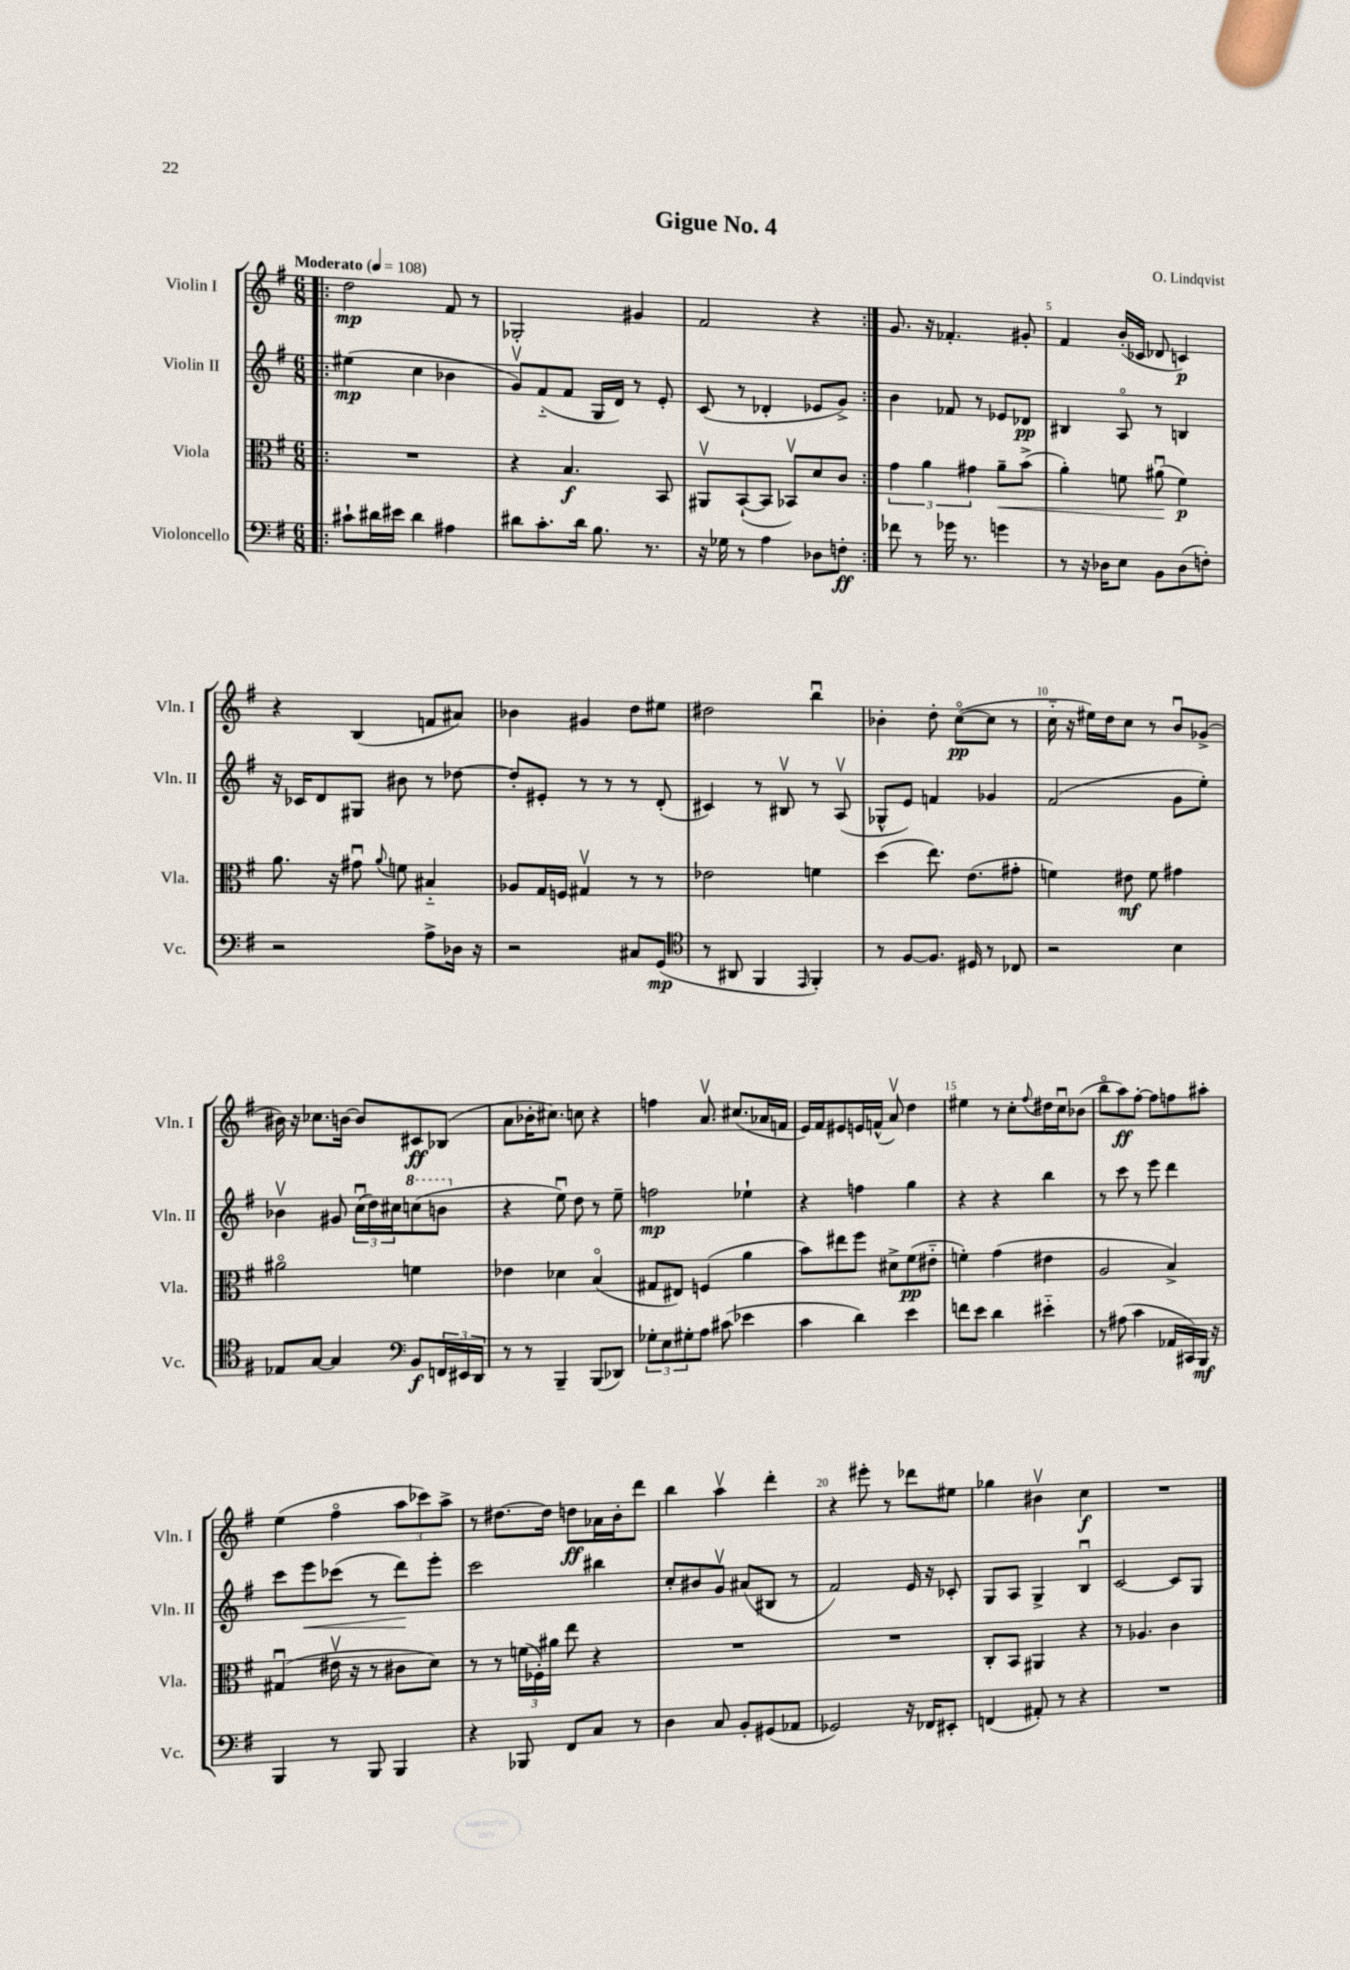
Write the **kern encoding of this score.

**kern	**dynam	**kern	**dynam	**kern	**dynam	**kern	**dynam
*part4	*part4	*part3	*part3	*part2	*part2	*part1	*part1
*staff4	*staff4	*staff3	*staff3	*staff2	*staff2	*staff1	*staff1
*I"Violoncello	*	*I"Viola	*	*I"Violin II	*	*I"Violin I	*
*I'Vc.	*	*I'Vla.	*	*I'Vln. II	*	*I'Vln. I	*
*clefF4	*	*clefC3	*	*clefG2	*	*clefG2	*
*k[f#]	*	*k[f#]	*	*k[f#]	*	*k[f#]	*
*M6/8	*	*M6/8	*	*M6/8	*	*M6/8	*
*MM108	*	*MM108	*	*MM108	*	*MM108	*
=1!|:	=1!|:	=1!|:	=1!|:	=1!|:	=1!|:	=1!|:	=1!|:
!	!	!	!	!	!	!LO:TX:a:B:t=Moderato	!
8c#X`\L	.	2.r	.	(4ee#X\	mp	2dd\	mp
16d#X\L	.	.	.	.	.	.	.
16e#X\JJ	.	.	.	.	.	.	.
4d#\	.	.	.	4cc\	.	.	.
4A#X\	.	.	.	4b-X\	.	8f#/	.
.	.	.	.	.	.	8r	.
=2	=2	=2	=2	=2	=2	=2	=2
8d#X\L	.	4r	.	8gv/L)	.	2G-X'/	.
8.c'\	.	.	.	(8f#/	.	.	.
.	.	4.B/	f	8f#/J	.	.	.
16d#\Jk	.	.	.	.	.	.	.
8.B\	.	.	.	16G/LL	.	.	.
.	.	.	.	16d/JJ)	.	.	.
.	.	.	.	8r	.	4g#X/	.
8.r	.	.	.	.	.	.	.
.	.	8BB/	.	8e'/	.	.	.
=3	=3	=3	=3	=3	=3	=3	=3
16r	.	8AA#Xv/L	.	(8c/	.	2f#/	.
16G-X\	.	.	.	.	.	.	.
8r	.	([8BB`/	.	8r	.	.	.
4A\	.	8BB/J]	.	4d-X'/	.	.	.
.	.	8BB-Xv/L)	.	.	.	.	.
8D-X\L	.	8d/	.	8e-X/L	.	4r	.
8Fn'\J	ff	8c/J	.	8g^/J)	.	.	.
=4:|!	=4:|!	=4:|!	=4:|!	=4:|!	=4:|!	=4:|!	=4:|!
8f-X\	.	6g\	.	4b\	.	8.g/	.
8r	.	.	.	.	.	.	.
.	.	6a\	.	.	.	.	.
.	.	.	.	.	.	16r	.
16g-X\	.	.	.	8f-X/	.	4.f-X'/	.
8.r	.	.	.	.	.	.	.
.	.	6g#X\	.	.	.	.	.
.	.	.	.	8r	.	.	.
!	!	!	!LO:HP:b	!	!	!	!
4gn\	.	8a~\L	<	8e-X/L	.	.	.
.	.	(8b^\J	.	8d-X/J	pp	8g#X'/	.
=5	=5	=5	=5	=5	=5	=5	=5
8r	.	4a'\)	.	4B#X/	.	4f#/	.
16r	.	.	.	.	.	.	.
16D-X\KL	.	.	.	.	.	.	.
8E\J	.	8fn\	.	8A/	.	(16b'/LL	.
.	.	.	.	.	.	16c-X/JJ	.
8BB\L	.	(8a#Xu\	.	8r	.	8d-X/	.
(8D-\	.	4f\)	[ p	4Bn/	.	4cn/)	p
8Fn'\J)	.	.	.	.	.	.	.
!!LO:LB:g=z
=6	=6	=6	=6	=6	=6	=6	=6
2r	.	8.a\	.	16r	.	4r	.
.	.	.	.	16c-X/KL	.	.	.
.	.	.	.	8d/	.	.	.
.	.	16r	.	.	.	.	.
.	.	8g#Xu\	.	8G#X/J	.	(4B/	.
.	.	8qqa/	.	.	.	.	.
.	.	8fn\	.	8b#X\	.	.	.
8A^\L	.	4B#X/	.	8r	.	8fn/L	.
16D-X\Jk	.	.	.	[8dd-X\	.	8a#X/J)	.
16r	.	.	.	.	.	.	.
=7	=7	=7	=7	=7	=7	=7	=7
2r	.	8A-X/L	.	8dd-'/L]	.	4b-X\	.
.	.	16G/L	.	8e#X'/J	.	.	.
.	.	16Fn/JJ	.	.	.	.	.
.	.	4G#Xv/	.	8r	.	4g#X/	.
.	.	.	.	8r	.	.	.
8C#X/L	.	8r	.	8r	.	8dd\L	.
(8GG/J	mp	8r	.	(8d'/	.	8ee#X\J	.
=8	=8	=8	=8	=8	=8	=8	=8
*clefC4	*	*	*	*	*	*	*
8r	.	2e-X\	.	4c#X/)	.	2dd#X\	.
8AA#X/	.	.	.	.	.	.	.
4FF#/	.	.	.	8r	.	.	.
.	.	.	.	8B#Xv/	.	.	.
16qqEE/	.	.	.	.	.	.	.
4FF#'/)	.	4fn\	.	8r	.	4bbu\	.
.	.	.	.	(8Av/	.	.	.
=9	=9	=9	=9	=9	=9	=9	=9
8r	.	(4dd\	.	8G-X^^/L	.	4b-X'\	.
[8F#/L	.	.	.	8e/J)	.	.	.
8.F#/J]	.	8.ee\)	.	4fn/	.	8dd'\	.
.	.	.	.	.	.	([8cc\L	pp
16D#X/	.	(8.e\L	.	.	.	.	.
8r	.	.	.	4g-X/	.	8cc\J]	.
8C-X/	.	8g#X'\J	.	.	.	8r	.
=10	=10	=10	=10	=10	=10	=10	=10
2r	.	4fn\)	.	(2f#/	.	16cc\	.
.	.	.	.	.	.	16r	.
.	.	.	.	.	.	16ee#X\LL)	.
.	.	.	.	.	.	16dd\J	.
.	.	8e#X\	mf	.	.	8cc\J	.
.	.	8f\	.	.	.	8r	.
4B\	.	4g#X\	.	8g\L	.	8bu/L	.
.	.	.	.	8ee'\J)	.	(8g-X^/J	.
!!LO:LB:g=z
=11	=11	=11	=11	=11	=11	=11	=11
8E-X/L	.	2a#X\	.	4b-Xv\	.	16b#X\)	.
.	.	.	.	.	.	16r	.
[8G/J	.	.	.	.	.	8.cc-X\L	.
4G/]	.	.	.	8g#X/	.	.	.
.	.	.	.	.	.	[16bn\Jk	.
.	.	.	.	(24ccu\LL	.	8b/L]	.
.	.	.	.	24dd\)	.	.	.
.	.	.	.	24cc#X\J	.	.	.
*clefF4	*	*	*	*	*	*	*
*	*	*	*	*8va	*	*	*
8BB/L	f	4fn\	.	(8cccn\	.	8c#X/	ff
24FFn/L	.	.	.	8bbn\J	.	(8B-X/J	.
24EE#X/	.	.	.	.	.	.	.
24DD/JJ	.	.	.	.	.	.	.
=12	=12	=12	=12	=12	=12	=12	=12
*	*	*	*	*X8va	*	*	*
8r	.	4e-X\	.	4r	.	8a\L	.
8r	.	.	.	.	.	16b-X'\K	.
.	.	.	.	.	.	8.cc#X\J)	.
4BBB~/	.	4d-X\	.	8eeu\)	.	.	.
.	.	.	.	8dd\	.	8ccn\	.
(8BBB/L	.	(4B/	.	8r	.	4r	.
8DD-X/J)	.	.	.	8ee~\	.	.	.
=13	=13	=13	=13	=13	=13	=13	=13
12G-X'\L	.	8G#X/L	.	2ffn\	mp	4ffn\	.
12E\	.	.	.	.	.	.	.
.	.	8E#X/J)	.	.	.	.	.
12G#X'\	.	.	.	.	.	.	.
8A\J	.	(4Fn/	.	.	.	8.av/	.
(8c#X\	.	.	.	.	.	.	.
.	.	.	.	.	.	(8.cc#X/L	.
4e-X\	.	4a\	.	4ee-X`\	.	.	.
.	.	.	.	.	.	16a-X/L	.
.	.	.	.	.	.	16fn/JJ	.
=14	=14	=14	=14	=14	=14	=14	=14
4c\	.	8b\L)	.	4r	.	16e/LL)	.
.	.	.	.	.	.	16f#/J	.
.	.	8ee#X\	.	.	.	8e#X/	.
4d\)	.	8ff#\J	.	4ffn\	.	16en/L	.
.	.	.	.	.	.	(16fn^^/JJ	.
.	.	8d#X^\L	.	.	.	8av/)	.
4e\	.	(8f#\	pp	4gg\	.	4dd\	.
.	.	8e#X\J	.	.	.	.	.
=15	=15	=15	=15	=15	=15	=15	=15
8fn\L	.	4fn'\)	.	4r	.	4ee#X\	.
8e\J	.	.	.	.	.	.	.
4d\	.	(4g\	.	4r	.	8r	.
.	.	.	.	.	.	8cc'\L	.
.	.	.	.	.	.	8qqff#/	.
4e#X\	.	4e#X\	.	4bb\	.	16dd#X\L	.
.	.	.	.	.	.	16ccu\J	.
.	.	.	.	.	.	(8b-X\J	.
=16	=16	=16	=16	=16	=16	=16	=16
8r	.	2A/	.	8r	.	8bb\L	.
(8A#X\	.	.	.	8ccc\	.	8aa\)	ff
4c\	.	.	.	8r	.	[8ff#'\J	.
.	.	.	.	8eee\	.	8ff#\L]	.
16AA-X/LL	.	4B^/)	.	4ddd\	.	8ffn\	.
16CC#X/)	.	.	.	.	.	.	.
16BBB/JJ	mf	.	.	.	.	8aa#X'\J	.
16r	.	.	.	.	.	.	.
!!LO:LB:g=z
=17	=17	=17	=17	=17	=17	=17	=17
4BBB/	.	(4G#Xu/	.	8ccc\L	.	(4ee\	.
!	!	!	!	!	!LO:HP:b	!	!
.	.	.	.	8eee\	<	.	.
8r	.	16e#Xv\	.	(8ccc-X\J	.	4ff#\	.
.	.	16r	.	.	.	.	.
8BBB/	.	8r	.	8r	.	.	.
4BBB/	.	8c#X\L	.	8ddd\L)	.	12aa\L	.
.	.	.	.	.	.	12ccc-X\)	.
.	.	8d\J)	.	8eee'\J	[	.	.
.	.	.	.	.	.	12aa^\J	.
=18	=18	=18	=18	=18	=18	=18	=18
4r	.	8r	.	2ccc\	.	8r	.
.	.	8r	.	.	.	[8.dd#X\L	.
8BBB-X/	.	(24fn\LL	.	.	.	.	.
.	.	24F-X'\)	.	.	.	.	.
.	.	.	.	.	.	16dd#\Jk]	.
.	.	24a#X\JJ	.	.	.	.	.
8FF#/L	.	8ee\	.	.	.	8ddn\L	ff
8C/J	.	4r	.	4bb#X\	.	16a-X\L	.
.	.	.	.	.	.	16b'\J	.
8r	.	.	.	.	.	8ddd\J	.
=19	=19	=19	=19	=19	=19	=19	=19
4D\	.	2.r	.	8cc'/L	.	4bb\	.
.	.	.	.	8b#X/	.	.	.
8C/	.	.	.	8gv/J	.	4aav\	.
8BB'/L	.	.	.	(8a#X/L	.	.	.
(8GG#X/	.	.	.	8B#X/J	.	4ddd'\	.
8AA-X/J	.	.	.	8r	.	.	.
=20	=20	=20	=20	=20	=20	=20	=20
2GG-X/)	.	2.r	.	2f#/)	.	4r	.
.	.	.	.	.	.	8eee#X'\	.
.	.	.	.	.	.	8r	.
16r	.	.	.	16e/	.	8ddd-X\L	.
16FF-X/KL	.	.	.	16r	.	.	.
8EE#X'/J	.	.	.	8c-X'/	.	8ee#X\J	.
=21	=21	=21	=21	=21	=21	=21	=21
(4FFn/	.	8C'/L	.	8G/L	.	4gg-X\	.
.	.	8BB/J	.	8A/J	.	.	.
8AA#X'/)	.	4AA#X/	.	4G^/	.	4b#Xv\	.
8r	.	.	.	.	.	.	.
4r	.	4r	.	4Bu/	.	4cc\	f
=22	=22	=22	=22	=22	=22	=22	=22
2.r	.	8r	.	[2c/	.	2.r	.
.	.	4.A-X/	.	.	.	.	.
.	.	4c\	.	8c/L]	.	.	.
.	.	.	.	8G/J	.	.	.
==	==	==	==	==	==	==	==
*-	*-	*-	*-	*-	*-	*-	*-
